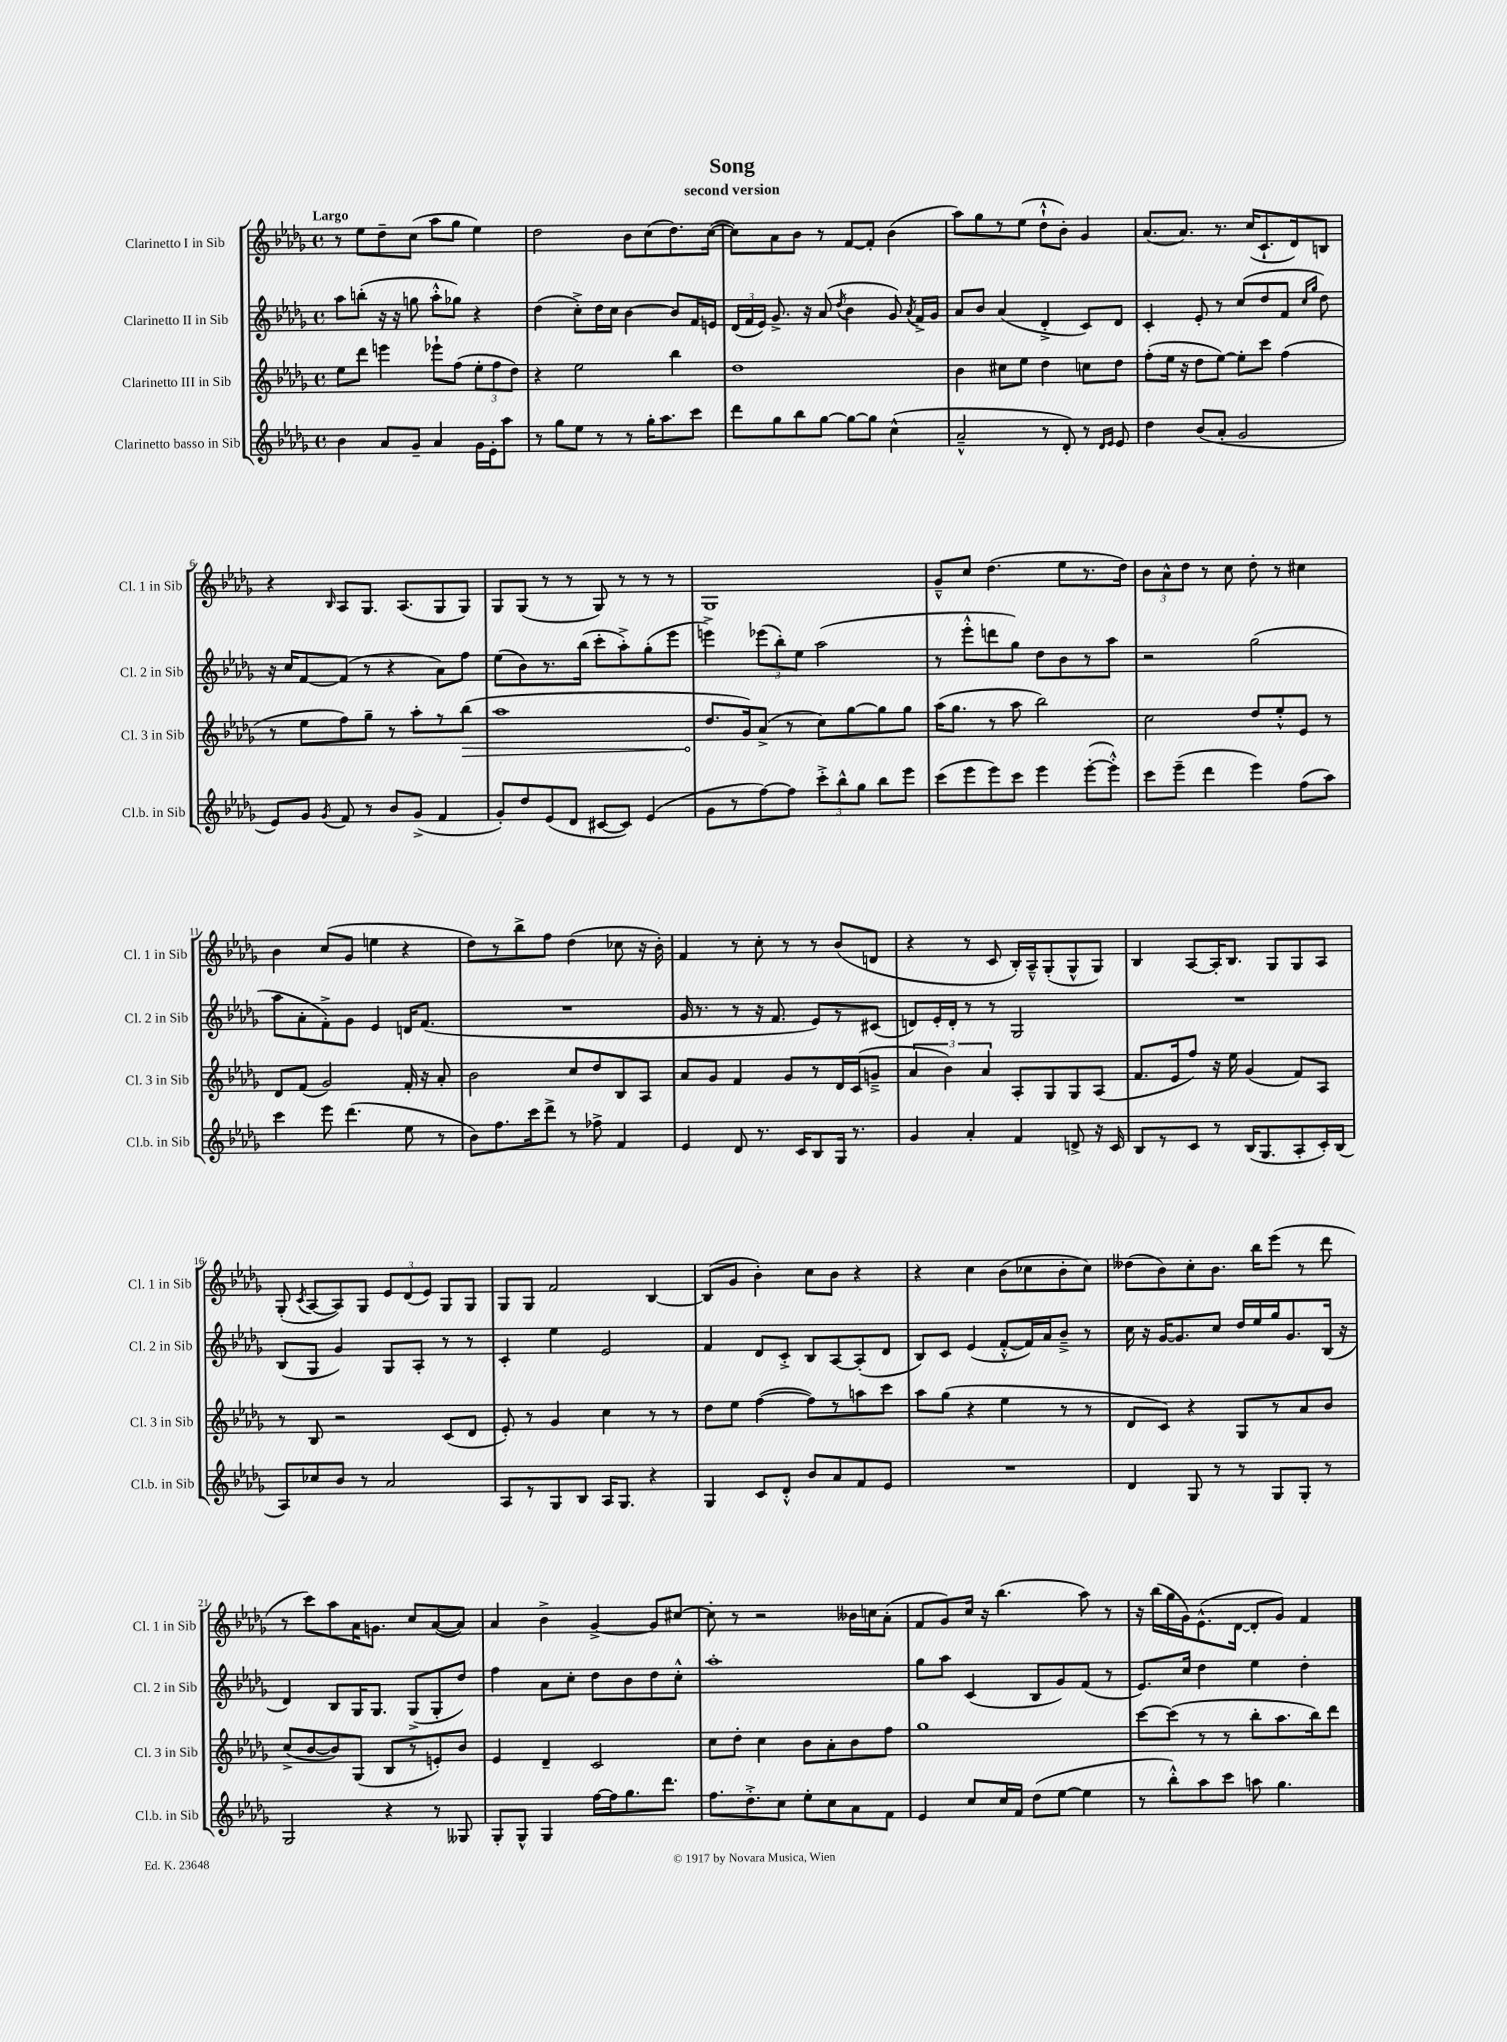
\header { title = "Song" subtitle = "second version" }
<<
\new StaffGroup <<
\new Staff = "s0" \with { instrumentName = "Clarinetto I in Sib" shortInstrumentName = "Cl. 1 in Sib" } {
    \clef treble \key des \major \defaultTimeSignature \time 4/4 \tempo "Largo"
    \autoBeamOff r8 ees''8[ des''8-- c''8]( aes''8[ ges''8] ees''4) |
    des''2 bes'8[ c''8( des''8.) c''16]~( |
    c''8[) aes'8 bes'8] r8 f'8[~ f'8]-. bes'4( |
    aes''8[) ges''8 r8 ees''8]( des''8[-!-^ bes'8]-.) ges'4 |
    aes'8.[( aes'8.]) r8. c''16[( c'8.-! des'16) b8] |
    r4 \grace { bes16 } aes8[ ges8.] aes8.[( ges8 ges8]) |
    ges8[ ges8]( r8 r8 ges8) r8 r8 r8 |
    ges1 |
    ges'8[---^ c''8] des''4.( ees''8[ r8. des''16]) |
    \tuplet 3/2 { bes'8[ aes'8-^ des''8] } r8 c''8 des''8-. r8 cis''4 |
    bes'4 c''8[( ges'8] e''4 r4 |
    des''8[) r8 bes''8-> f''8] des''4( ces''8 r16 bes'16-.) |
    f'4 r8 c''8-. r8 r8 bes'8[( d'8] |
    r4 r8 c'8 bes16[-.) aes16---^ ges8-.( ges8-^ ges8]) |
    bes4 aes8[~ aes16-. bes8.] ges8[ ges8 aes8] |
    ges8-.( \acciaccatura { c'8 } aes8[~ aes8) ges8] \tuplet 3/2 { ees'8[ des'8( ees'8]) } ges8[ ges8] |
    ges8[ ges8] f'2 bes4~ |
    bes8[( ges'8] bes'4-.) c''8[ bes'8] r4 |
    r4 c''4 bes'8[( ces''8 bes'8-. ces''8]) |
    deses''8[( bes'8) c''8-. bes'8.] bes''16[ ees'''8]( r8 des'''8 |
    r8 c'''8[) aes''8 aes'16 g'8.] c''8[ aes'8~( aes'8]) |
    aes'4 bes'4-> ges'4~-> ges'8[ cis''8]~ |
    cis''8-. r8 r2 beses'16[ c''16 aes'8]-.( |
    f'8[ ges'8) c''16] r16 bes''4.( aes''8) r8 |
    r16 bes''16[( ges''16 ges'16) ees'8.-^( des'16]~ des'8[-. ges'8]) f'4 \bar "|." |
}
\new Staff = "s1" \with { instrumentName = "Clarinetto II in Sib" shortInstrumentName = "Cl. 2 in Sib" } {
    \clef treble \key des \major \defaultTimeSignature \time 4/4
    \autoBeamOff aes''8[ b''8]-.( r16 r16 g''8 aes''8[-.-^ ges''8]) r4 |
    des''4( c''8[-.->) des''16 c''16] bes'4~ bes'8[ f'16 e'16] |
    \tuplet 3/2 { des'16[( f'16 ees'16]) } ges'8.-> r16 aes'8( \acciaccatura { des''8 } bes'4 ges'8) \acciaccatura { aes'8 } f'16[-> ges'16] |
    aes'8[ bes'8] aes'4( des'4-.-> c'8[) des'8] |
    c'4-. ees'8-. r8 c''8[( des''8 f'8] \grace { c''16[ ges''16] } des''8) |
    r16 c''16[ f'8~ f'8]( r8 r4 aes'8[) f''8] |
    ees''8[( bes'8) r8. bes''16]( c'''8[-. aes''8-.->) ges''8-.( ees'''8] |
    e'''4->) \tuplet 3/2 { ees'''8[( bes''8-.) ees''8] } aes''2( |
    r8 ees'''8[-.-^ d'''8 ges''8]) des''8[ bes'8 r8 aes''8] |
    r2 ges''2( |
    aes''8[ aes'8-. f'8-.->) ges'8] ees'4 d'16[ f'8.]( |
    R1 |
    ges'16 r8. r8 r16 f'8. ees'8[) r8 cis'8]( |
    d'8[) ees'16-. d'16]-. r8 r8 ges2 |
    R1 |
    bes8[( ges8] ges'4) ges8[ aes8]-. r8 r8 |
    c'4-. ees''4 ees'2 |
    f'4 des'8[ c'8]-.-> bes8[ aes8~ aes8-.( des'8] |
    bes8[) c'8] ees'4( f'8[~-.-^ f'16) aes'16 bes'8]---> r8 |
    c''16 r16 ges'16[~ ges'8. c''8] des''16[ ees''16 ges''16 ges'8. bes16]( r16 |
    des'4) bes8[ ges16 ges8.] ges8[->( ges8-. des''8]) |
    f''4 aes'8[ c''8]-. des''8[ bes'8 des''8 c''8]-.-^ |
    aes''1-. |
    ges''8[ aes''8] c'4( bes8[ ges'8) f'8]( r8 |
    ees'8.[) c''16] des''4 ees''4 des''4-. \bar "|." |
}
\new Staff = "s2" \with { instrumentName = "Clarinetto III in Sib" shortInstrumentName = "Cl. 3 in Sib" } {
    \clef treble \key des \major \defaultTimeSignature \time 4/4
    \autoBeamOff ees''8[ des'''8] e'''4 ees'''8[-! f''8]( \tuplet 3/2 { ees''8[-. f''8 des''8]) } |
    r4 ees''2 bes''4 |
    des''1 |
    bes'4 cis''8[ ees''8] des''4 c''8[ des''8] |
    f''8[-.( ees''16] r16 des''8[ ees''8]~) ees''8[-. c'''8] f''4( |
    r8 ees''8[ f''8) ges''8]-- r8 aes''8[-. r8 \once \override Hairpin.circled-tip = ##t bes''8]\>( |
    aes''1 |
    des''8.[\! ges'16) aes'8]->( r8 c''8[) ges''8~ ges''8 ges''8] |
    aes''16[( ges''8.] r8 aes''8 bes''2) |
    c''2 des''8[ ees''8-.-^ ees'8] r8 |
    des'8[ f'8]( ges'2) f'16-. r16 aes'8-. |
    bes'2 c''8[ des''8 bes8 aes8] |
    aes'8[ ges'8] f'4 ges'8[ r8 des'16 c'16( g'8]---> |
    \tuplet 3/2 { aes'4 bes'4) aes'4 } aes8[-. ges8 ges8 aes8]( |
    f'8.[ ees'16 f''8]) r16 ees''16 ges'4( f'8[) aes8] |
    r8 bes8 r2 c'8[( des'8] |
    ees'8-.) r8 ges'4 c''4 r8 r8 |
    des''8[ ees''8] f''4~( f''8[) r8 a''8 c'''8] |
    aes''8[ ges''8]( r4 ees''4 r8 r8 |
    des'8[ c'8]) r4 ges8[ r8 aes'8 bes'8] |
    c''8[->( bes'8~ bes'8) ges8]( bes8[ r8 e'8-.) bes'8] |
    ees'4 des'4-- c'2 |
    c''8[ des''8]-. c''4 bes'8[ aes'8-. bes'8 f''8] |
    ges''1 |
    c'''8[~ c'''8]( r8 r8 bes''8[-. aes''8. bes''16) des'''8] \bar "|." |
}
\new Staff = "s3" \with { instrumentName = "Clarinetto basso in Sib" shortInstrumentName = "Cl.b. in Sib" } {
    \clef treble \key des \major \defaultTimeSignature \time 4/4
    \autoBeamOff bes'4 aes'8[ ges'8]-- aes'4 ges'16[ ees'16-. aes''8] |
    r8 ges''8[ ees''8] r8 r8 ges''16[-. aes''8. c'''8] |
    des'''8[ ges''8 bes''8 ges''8]~ ges''8[~ ges''8] c''4-^( |
    aes'2---^ r8 des'8-.) r8 \grace { des'16[ ees'16] } ees'8 |
    des''4 bes'8[( aes'8]-. ges'2 |
    ees'8[) ges'8] \acciaccatura { ges'8 } f'8 r8 bes'8[ ges'8]->( f'4 |
    ges'8[-.) des''8 ees'8( des'8] cis'8[~ cis'8]) ees'4( |
    ges'8[ r8 f''8~) f''8] \tuplet 3/2 { c'''8[-.-> bes''8-^ ges''8] } bes''8[ ees'''8] |
    c'''8[( ees'''8 ees'''8) c'''8] ees'''4 ees'''8[~-.( ees'''8]-.-^) |
    c'''8[ ees'''8]--( des'''4 ees'''4) f''8[( aes''8]) |
    c'''4 ees'''8 des'''4.( ees''8 r8 |
    bes'8[) f''8. c'''16 des'''8]-> r8 fes''8-> f'4 |
    ees'4 des'8 r8. c'16[ bes8 ges16] r8. |
    ges'4 aes'4-. f'4 d'8-> r16 c'16 |
    bes8[ r8 c'8] r8 bes16[( ges8. aes8-. c'16-.) bes16]( |
    aes8[) ces''8 bes'8] r8 aes'2 |
    aes8[ r8 ges8 bes8] aes16[ ges8.] r4 |
    ges4 c'8[ des'8]-.-^ bes'8[ aes'8 f'8 ees'8] |
    R1 |
    des'4 ges8 r8 r8 ges8[ ges8]-. r8 |
    ges2 r4 r8 geses8 |
    ges8[-. ges8]-^ ges4 f''16[~ f''16 ges''8. des'''8.] |
    f''8.[ des''8.-.-> c''8] ees''8[-. c''8 aes'8 f'8] |
    ees'4 c''8[ c''16 f'16] des''8[( ees''8]~ ees''4 |
    r8 bes''8[-.-^) aes''8 c'''8] a''8 ges''4. \bar "|." |
}
>>
>>
